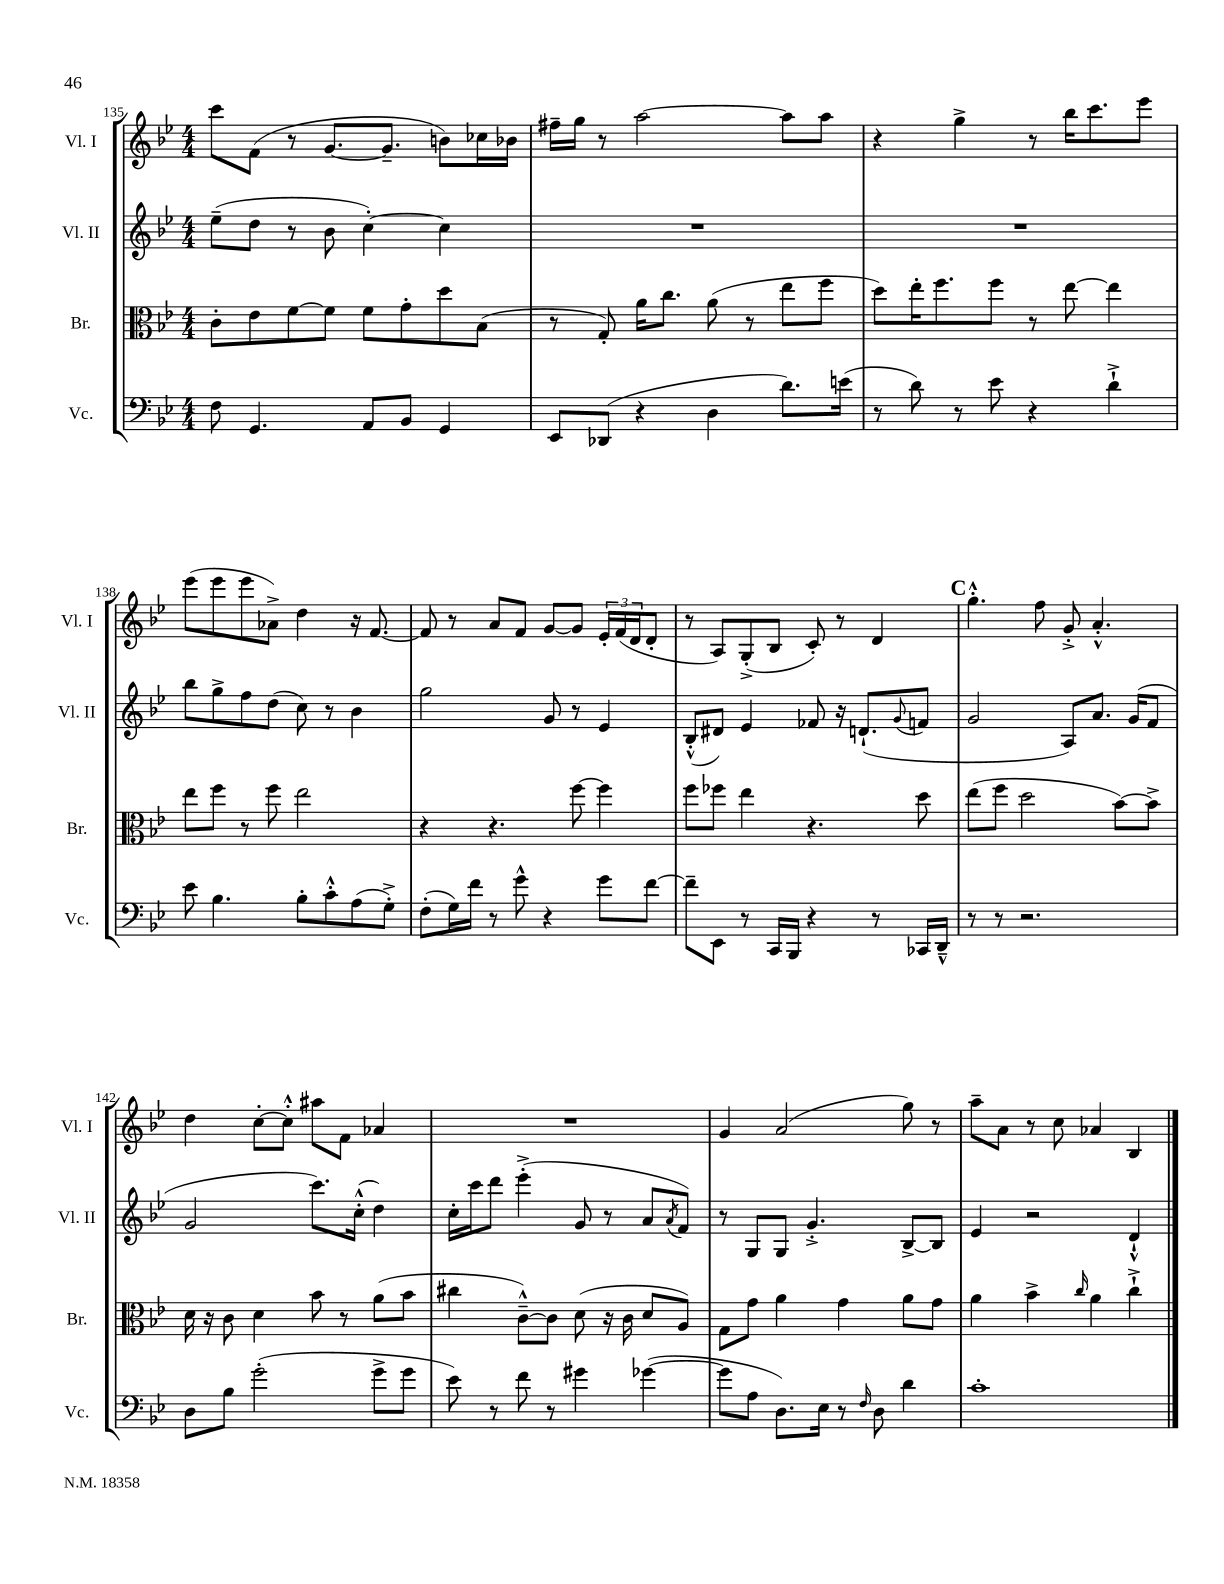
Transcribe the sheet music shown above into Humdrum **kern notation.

**kern	**kern	**kern	**kern
*staff4	*staff3	*staff2	*staff1
*clefF4	*clefC3	*clefG2	*clefG2
*k[b-e-]	*k[b-e-]	*k[b-e-]	*k[b-e-]
*M4/4	*M4/4	*M4/4	*M4/4
8F	8c'	(8ee-~	8ccc
4.GG	8e-	8dd	(8f
.	[8f	8r	8r
.	8f]	8b-	[8.g
8AA	8f	[4cc')	.
.	.	.	8.g~]
8BB-	8g'	.	.
4GG	8dd	4cc]	8b)
.	(8B-	.	16cc-
.	.	.	16b-
=	=	=	=
8EE-	8r	1r	16ff#~
.	.	.	16gg
(8DD-	8G')	.	8r
4r	16a	.	[2aa
.	8.cc	.	.
4D	(8a	.	.
.	8r	.	.
8.d)	8ee-	.	8aa]
.	8ff	.	8aa
(16e	.	.	.
=	=	=	=
8r	8dd)	1r	4r
8d)	16ee-'	.	.
.	8.ff	.	.
8r	.	.	4gg^
8e-	8ff	.	.
4r	8r	.	8r
.	[8ee-	.	16bb-
.	.	.	8.ccc
4d`^	4ee-]	.	.
.	.	.	8eee-
=	=	=	=
8e-	8ee-	8bb-	(8eee-
4.B-	8ff	8gg^	8eee-
.	8r	8ff	8eee-
.	8ff	(8dd	8a-^)
8B-'	2ee-	8cc)	4dd
8c'^^	.	8r	.
(8A	.	4b-	16r
.	.	.	[8.f
8G'^)	.	.	.
=	=	=	=
(8F'	4r	2gg	8f]
16G)	.	.	8r
16f	.	.	.
8r	4.r	.	8a
8g^^	.	.	8f
4r	.	8g	[8g
.	[8ff	8r	8g]
8g	4ff]	4e-	24e-'
.	.	.	(24f
.	.	.	24d
[8f	.	.	8d'
=	=	=	=
8f~]	8ff	(8B-'^^	8r
8EE-	8ff-	8d#)	8A)
8r	4ee-	4e-	(8G'^
16CC	.	.	8B-
16BBB-	.	.	.
4r	4.r	8f-	8c')
.	.	16r	8r
.	.	(8.d`	.
8r	.	.	4d
.	.	8qqg	.
16CC-	8dd	8f	.
16DD~^^	.	.	.
=	=	=	=
8r	(8ee-	2g	4.gg'^^
8r	8ff	.	.
2.r	2dd	.	.
.	.	.	8ff
.	.	8A)	8g'^
.	.	8.a	4.a'^^
.	[8b-)	.	.
.	.	(16g	.
.	8b-^]	8f	.
=	=	=	=
8D	16d	2g	4dd
.	16r	.	.
8B-	8c	.	.
(2g'	4d	.	[8cc'
.	.	.	8cc'^^]
.	8b-	8.ccc)	8aa#
.	8r	.	8f
.	.	(16cc'^^	.
8g^	(8a	4dd)	4a-
8g	8b-	.	.
=	=	=	=
8e-)	4cc#	16cc'	1r
.	.	16ccc	.
8r	.	8ddd	.
8f	[8c~^^)	(4eee-'^	.
8r	8c]	.	.
4g#	(8d	8g	.
.	16r	8r	.
.	16c	.	.
([4g-	8d	8a	.
.	.	8qa	.
.	8A)	8f)	.
=	=	=	=
8g-]	8G	8r	4g
8A	8g	8G	.
8.D)	4a	8G	(2a
.	.	4.g'^	.
16E-	.	.	.
8r	4g	.	.
16qqF	.	.	.
8D	.	.	.
4d	8a	[8B-^	8gg)
.	8g	8B-]	8r
=	=	=	=
1c'	4a	4e-	8aa~
.	.	.	8a
.	4b-^	2r	8r
.	.	.	8cc
.	16qqcc	.	.
.	4a	.	4a-
.	4cc`^	4d`^^	4B-
==	==	==	==
*-	*-	*-	*-
